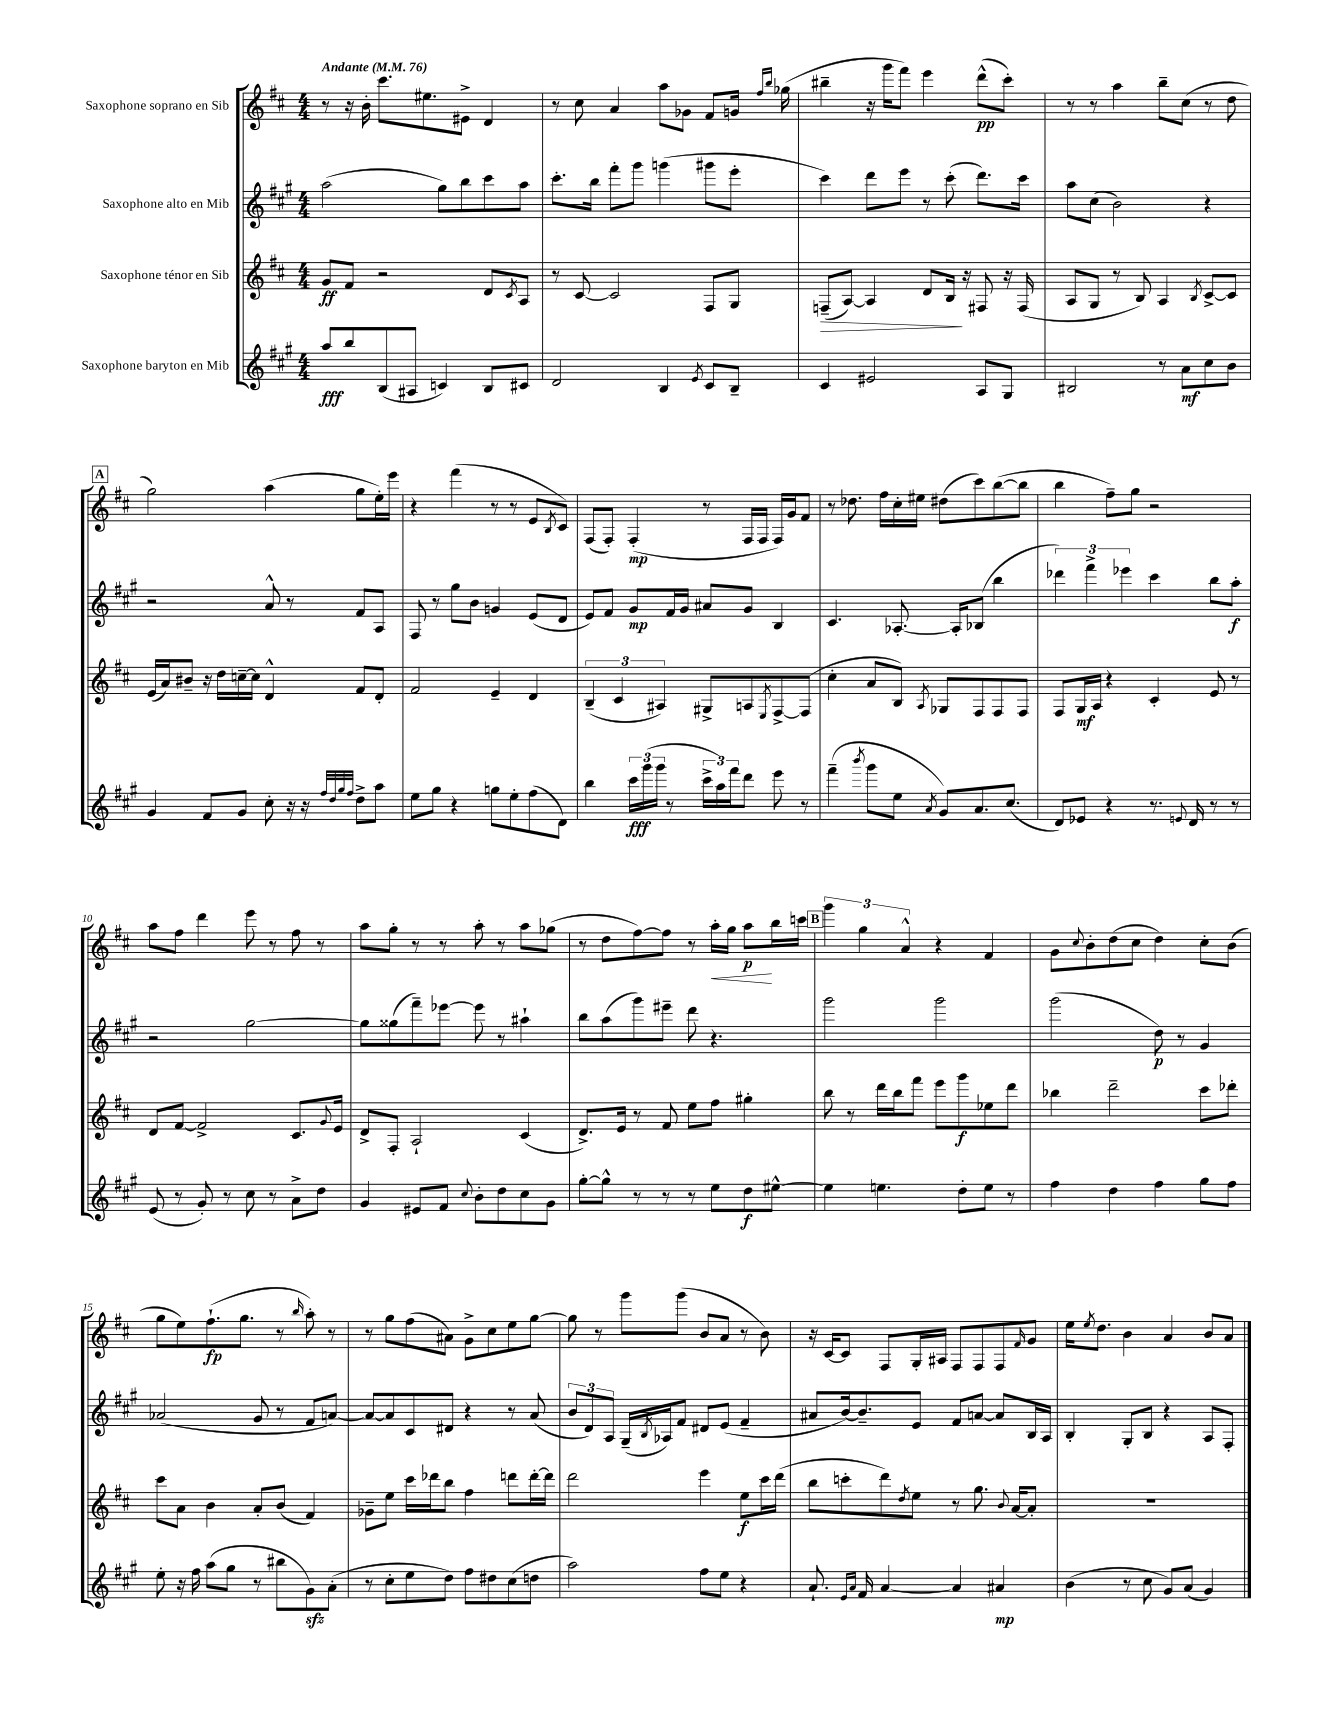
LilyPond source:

<<
\new StaffGroup <<
\new Staff = "s0" \with { instrumentName = "Saxophone soprano en Sib" } {
    \clef treble \key d \major \numericTimeSignature \time 4/4 \tempo "Andante" 4 = 76
    r8 r16 b'16-. cis'''8. eis''8. eis'8-> d'4 |
    r8 cis''8 a'4 a''8 ges'8 fis'8 g'16 \grace { fis''16 b''16 } ges''16( |
    bis''4-- r16 g'''16 fis'''8) e'''4 d'''8-^\pp( cis'''8-.) |
    r8 r8 a''4 b''8-- cis''8( r8 d''8 |
    \mark \markup { \box "A" } g''2) a''4( g''8 e''16-.) e'''16 |
    r4 fis'''4( r8 r8 e'8 \acciaccatura { b8 } cis'8) |
    fis8( fis8-.) fis4-.\mp( r8 fis16 fis16 fis16) g'16 fis'8 |
    r8 des''8. fis''16 cis''16-. eis''16 dis''8( cis'''8) b''8~( b''8 |
    b''4 fis''8--) g''8 r2 |
    a''8 fis''8 d'''4 e'''8 r8 fis''8 r8 |
    a''8 g''8-. r8 r8 a''8-. r8 a''8 ges''8( |
    r8 d''8 fis''8~) fis''8 r8 a''16-.\< g''16 a''8\p\! b''16 c'''16 |
    \mark \markup { \box "B" } \tuplet 3/2 { g'''4 g''4 a'4-^ } r4 fis'4 |
    g'8 \appoggiatura { cis''8 } b'8-. d''8( cis''8 d''4) cis''8-. b'8( |
    g''8 e''8) fis''8.-!\fp( g''8. r8 \grace { b''16 } a''8-.) r8 |
    r8 g''8 fis''8( ais'8) g'8-> cis''8 e''8 g''8~ |
    g''8 r8 g'''8 g'''8( b'8 a'8 r8 b'8) |
    r16 cis'16~ cis'8 fis8 g16-. ais16 fis8 fis8 fis8 \grace { fis'16 } g'8 |
    e''16 \acciaccatura { e''8 } d''8. b'4 a'4 b'8 a'8 \bar "|." |
}
\new Staff = "s1" \with { instrumentName = "Saxophone alto en Mib" } {
    \clef treble \key a \major \numericTimeSignature \time 4/4
    a''2( gis''8) b''8 cis'''8 a''8 |
    cis'''8.-. b''16 fis'''8-. gis'''8 g'''4( gis'''8 e'''8-. |
    cis'''4) d'''8 e'''8 r8 cis'''8-.( d'''8.) cis'''16 |
    a''8 cis''8( b'2) r4 |
    \mark \markup { \box "A" } r2 a'8-^ r8 fis'8 a8 |
    fis8 r8 gis''8 b'8 g'4 e'8( d'8 |
    e'8) fis'8 gis'8\mp fis'16 gis'16 ais'8 gis'8 b4 |
    cis'4. aes8.~-. aes16-. bes8( b''4 |
    \tuplet 3/2 { des'''4) fis'''4-> ees'''4 } cis'''4 b''8 a''8-.\f |
    r2 gis''2~ |
    gis''8 gisis''8( fis'''8--) ees'''8~ ees'''8 r8 ais''4-! |
    b''8 a''8( gis'''8) eis'''8-- d'''8 r4. |
    \mark \markup { \box "B" } gis'''2 gis'''2 |
    gis'''2( d''8\p) r8 gis'4 |
    aes'2( gis'8 r8 fis'8 a'8~) |
    a'8~ a'8 cis'8 dis'8 r4 r8 a'8( |
    \tuplet 3/2 { b'8 d'8) a8 } gis16--( \acciaccatura { b8 } aes16) fis'8 dis'8 e'8( fis'4-- |
    ais'8 b'16~) b'8.-- e'8 fis'8 a'8~ a'8 b16 a16 |
    b4-. gis8-. b8 r4 a8 fis8-. \bar "|." |
}
\new Staff = "s2" \with { instrumentName = "Saxophone ténor en Sib" } {
    \clef treble \key d \major \numericTimeSignature \time 4/4
    g'8\ff fis'8 r2 d'8 \acciaccatura { cis'8 } a8 |
    r8 cis'8~ cis'2 fis8 g8 |
    f8--\>( a8~) a4 d'8 b16\! r16 fis8 r16 fis16( |
    a8 g8 r8 b8) a4 \acciaccatura { b8 } cis'8~-> cis'8 |
    \mark \markup { \box "A" } e'16( a'16) bis'8-- r16 d''16 c''16~-- c''16 d'4-^ fis'8 d'8-. |
    fis'2 e'4-- d'4 |
    \tuplet 3/2 { b4--( cis'4 ais4) } gis8-> a8 \acciaccatura { e8 } fis8~-> fis8( |
    cis''4-. a'8 b8) \acciaccatura { a8 } ges8 fis8 fis8 fis8 |
    fis8 g16\mf a16 r4 cis'4-. e'8 r8 |
    d'8 fis'8~ fis'2-> cis'8. \appoggiatura { g'8 } e'16 |
    d'8-> fis8-. a2-! cis'4( |
    d'8.->) e'16 r8 fis'8 e''8 fis''8 gis''4-. |
    \mark \markup { \box "B" } b''8 r8 d'''16 b''16 fis'''8 e'''8 g'''8\f ees''8 d'''8 |
    bes''4 d'''2-- cis'''8 des'''8-. |
    cis'''8 a'8 b'4 a'8-. b'8( fis'4) |
    ges'8-- e''8 cis'''16 des'''16 b''8 fis''4 d'''8 d'''16~-. d'''16 |
    d'''2 e'''4 e''8\f cis'''16 d'''16( |
    b''8 c'''8-. d'''8) \acciaccatura { d''8 } e''8 r8 g''8. \appoggiatura { b'8 } a'16~ a'8-. |
    R1 \bar "|." |
}
\new Staff = "s3" \with { instrumentName = "Saxophone baryton en Mib" } {
    \clef treble \key a \major \numericTimeSignature \time 4/4
    a''8\fff b''8 b8( ais8 c'4) b8 cis'8 |
    d'2 b4 \acciaccatura { e'8 } cis'8 b8-- |
    cis'4 eis'2 a8 gis8 |
    bis2 r8 a'8\mf cis''8 b'8 |
    \mark \markup { \box "A" } gis'4 fis'8 gis'8 cis''8-. r16 r16 \grace { fis''32 d''32 gis''32 fis''32 } d''8-> a''8 |
    e''8 gis''8 r4 g''8 e''8-. fis''8( d'8) |
    b''4 \tuplet 3/2 { cis'''16\fff gis'''16( gis'''16 } r8 \tuplet 3/2 { cis'''16-> a''16) fis'''16 } d'''8 e'''8 r8 |
    fis'''4--( \acciaccatura { b'''8 } gis'''8 e''8 \acciaccatura { a'8 } gis'8) a'8. cis''8.( |
    d'8) ees'8 r4 r8. \appoggiatura { e'8 } d'16 r8 r8 |
    e'8( r8 gis'8-.) r8 cis''8 r8 a'8-> d''8 |
    gis'4 eis'8 fis'8 \appoggiatura { cis''8 } b'8-. d''8 cis''8 gis'8 |
    gis''8~-. gis''8-^ r8 r8 r8 e''8 d''8\f eis''8~-^ |
    \mark \markup { \box "B" } eis''4 e''4. d''8-. e''8 r8 |
    fis''4 d''4 fis''4 gis''8 fis''8 |
    e''8-. r16 fis''16 a''8( gis''8 r8 bis''8 gis'8\sfz) a'8-.( |
    r8 cis''8-. e''8 d''8) fis''8 dis''8 cis''8( d''8 |
    a''2) fis''8 e''8 r4 |
    a'8.-! \grace { e'16 a'16 } fis'16 a'4~ a'4 ais'4\mp |
    b'4( r8 cis''8 gis'8) a'8( gis'4) \bar "|." |
}
>>
>>
